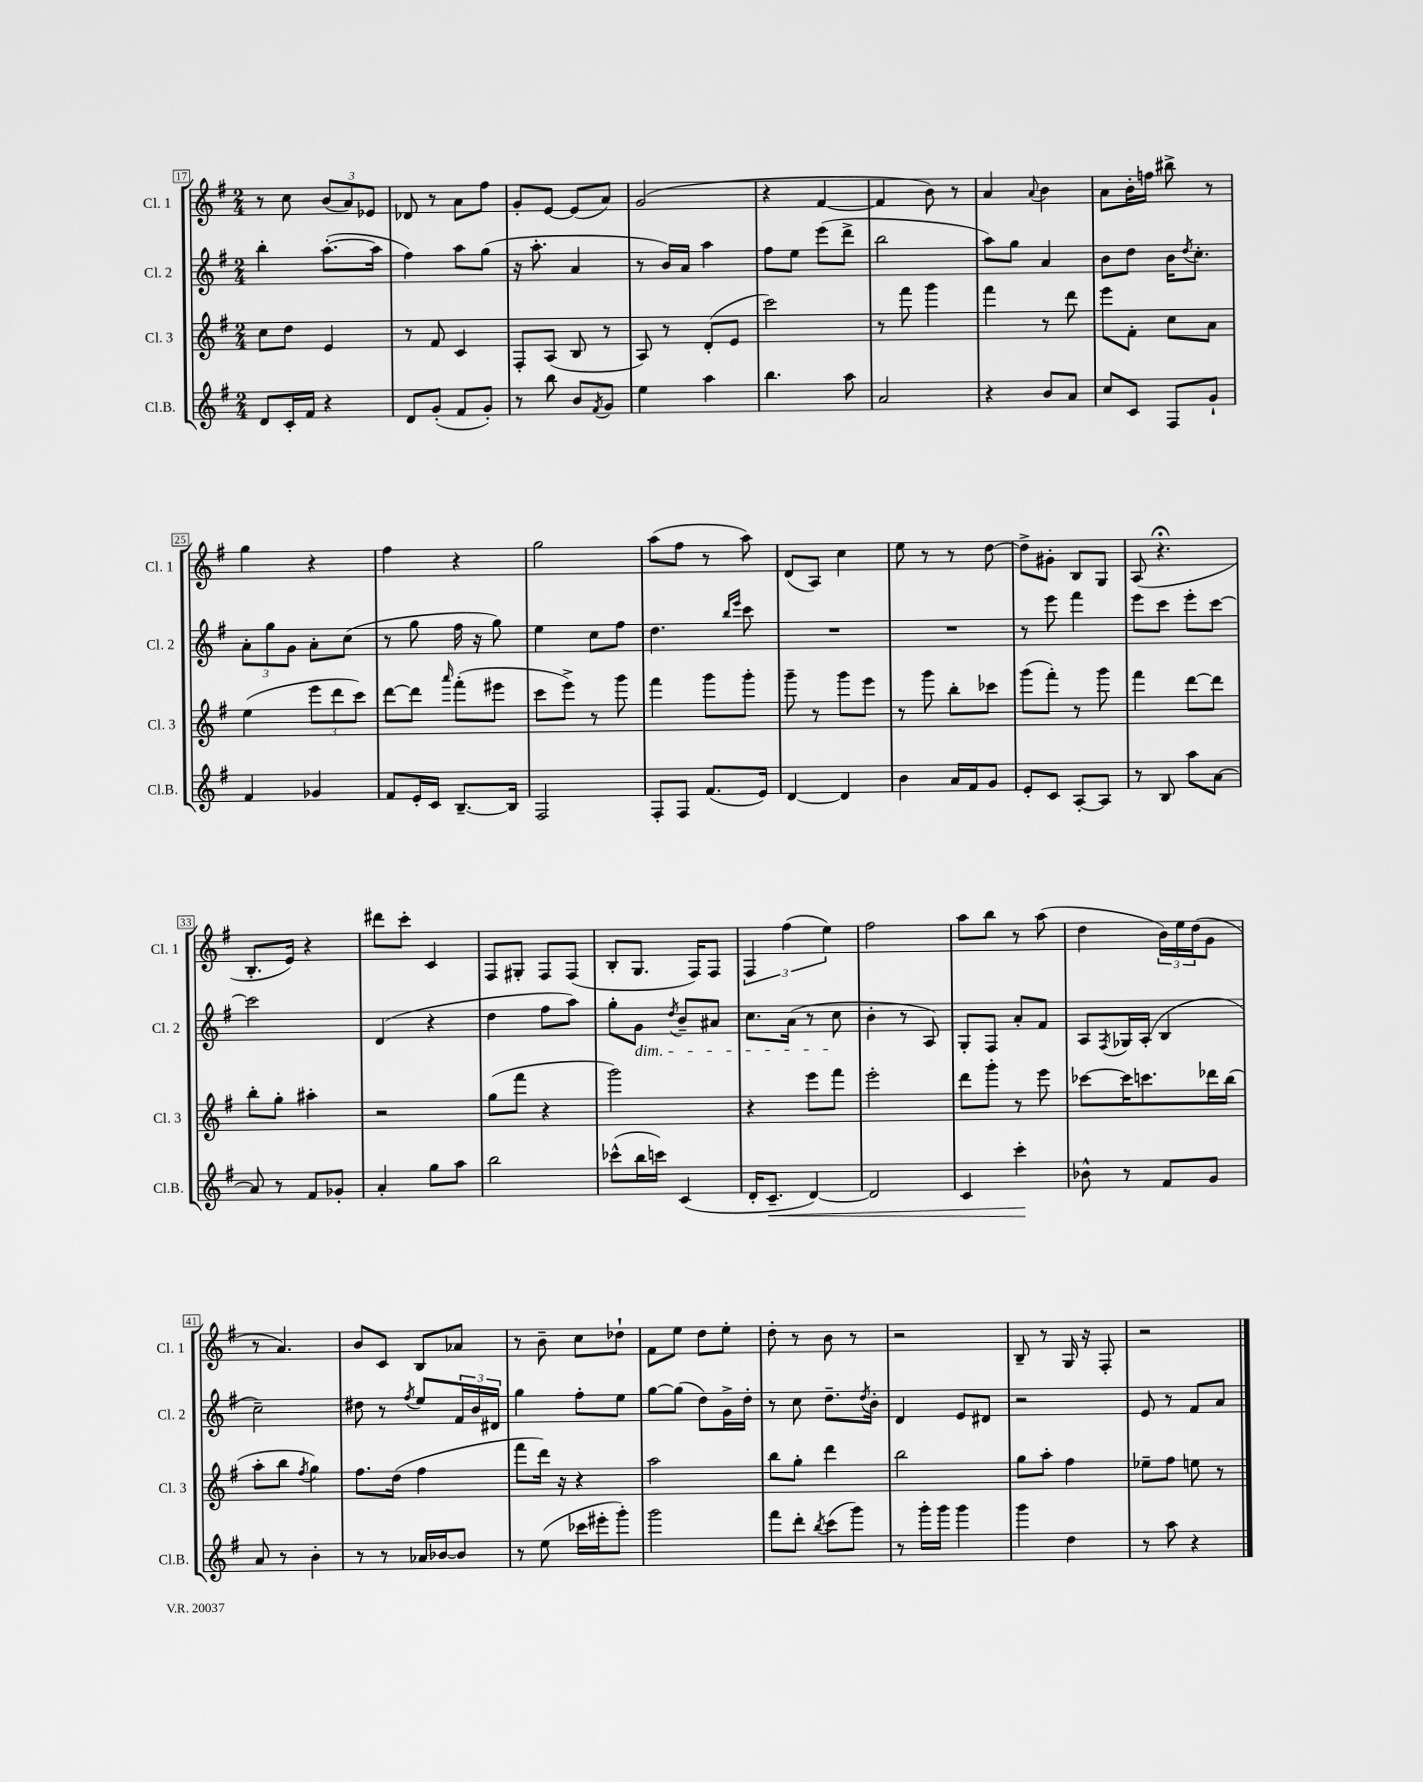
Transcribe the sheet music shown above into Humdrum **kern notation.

**kern	**kern	**kern	**kern
*staff4	*staff3	*staff2	*staff1
*clefG2	*clefG2	*clefG2	*clefG2
*k[f#]	*k[f#]	*k[f#]	*k[f#]
*M2/4	*M2/4	*M2/4	*M2/4
8d	8cc	4bb'	8r
16c'	8dd	.	8cc
16f#	.	.	.
4r	4e	([8.aa'	(12b
.	.	.	12a)
.	.	.	12e-
.	.	16aa]	.
=	=	=	=
8d	8r	4ff#)	8d-
(8g'	8f#	.	8r
8f#	4c	8aa	8a
8g')	.	(8gg	8ff#
=	=	=	=
8r	8F#'	16r	8g'
.	.	8.aa'	.
8bb	(8A	.	[8e
8b	8B	4a	(8e]
8qf#	.	.	.
8g	8r	.	8a)
=	=	=	=
4ee	8A)	8r	(2g
.	8r	16b)	.
.	.	16a	.
4aa	(8d'	4aa	.
.	8e	.	.
=	=	=	=
4.bb	2ccc)	8ff#	4r
.	.	8ee	.
.	.	(8eee	[4f#
8aa	.	8ddd^	.
=	=	=	=
2a	8r	2bb	4f#]
.	8fff#	.	.
.	4ggg	.	8b)
.	.	.	8r
=	=	=	=
4r	4fff#	8aa)	4a
.	.	8gg	.
.	.	.	8qqa
8b	8r	4a	4b
8a	8ddd	.	.
=	=	=	=
8cc	8eee	8b	8a
8c	8f#'	8dd	16b'
.	.	.	16ff
8F#	8cc	16b	8bb#^
.	.	8qdd	.
.	.	8.cc'	.
8g`	8a	.	8r
=	=	=	=
4f#	(4ee	12a'	4gg
.	.	12gg	.
.	.	12g	.
4g-	12eee	8a'	4r
.	12ddd	.	.
.	.	(8cc	.
.	12ccc)	.	.
=	=	=	=
8f#	[8ddd	8r	4ff#
16e'	8ddd]	8gg	.
16c	.	.	.
.	16qqaaa	.	.
[8.B~	(8fff#'	16ff#	4r
.	.	16r	.
.	8eee#	8gg)	.
16B]	.	.	.
=	=	=	=
2F#	8ccc	4ee	2gg
.	8eee^)	.	.
.	8r	8cc	.
.	8ggg	8ff#	.
=	=	=	=
8F#'	4fff#	4.dd	(8aa
8F#	.	.	8ff#
(8.f#	8ggg	.	8r
.	.	16qqbb	.
.	.	16qqeee	.
.	8ggg'	8ccc	8aa)
16e)	.	.	.
=	=	=	=
[4d	8ggg~	2r	(8d
.	8r	.	8A)
4d]	8ggg	.	4cc
.	8eee	.	.
=	=	=	=
4b	8r	2r	8ee
.	8ggg	.	8r
16a	8bb'	.	8r
16f#	.	.	.
8g	8ccc-	.	[8dd
=	=	=	=
8e'	(8ggg	8r	8dd^]
8c	8fff#')	8eee	8g#'
[8A'	8r	4fff#	8B
8A]	8ggg	.	8G
=	=	=	=
8r	4fff#	8eee	(8A
8B	.	8ccc	4.r;
8aa	[8ddd	8eee'	.
[8a	8ddd]	[8ccc	.
=	=	=	=
8a]	8bb'	2ccc]	8.B'
8r	8gg'	.	.
.	.	.	16e)
8f#	4aa#'	.	4r
8g-'	.	.	.
=	=	=	=
4a'	2r	(4d	8ddd#
.	.	.	8ccc'
8gg	.	4r	4c
8aa	.	.	.
=	=	=	=
2bb	(8gg	4dd	8F#
.	8fff#	.	8G#'
.	4r	8ff#	8F#
.	.	8aa)	(8F#
=	=	=	=
(8ccc-^^	2ggg)	8gg'	8B'
16bb	.	8g	8.G
16ccc)	.	.	.
.	.	8qdd	.
(4c	.	8b~	.
.	.	.	16F#)
.	.	8a#	8F#
=	=	=	=
16d'	4r	8.cc	6F#
8.c~	.	.	.
.	.	.	(6ff#
.	.	(16a	.
[4d)	8eee	8r	.
.	.	.	6ee)
.	8fff#	8cc	.
=	=	=	=
2d]	2eee'	4b'	2ff#
.	.	8r	.
.	.	8A)	.
=	=	=	=
4c	8ddd	8G'	8aa
.	8ggg'	8F#	8bb
4ccc'	8r	8a'	8r
.	8eee	8f#	(8aa
=	=	=	=
8b-^^	[8ccc-	8A	4dd
.	.	8qF#	.
8r	16ccc-]	16G-	.
.	8.ccc	(16A'	.
8f#	.	4B	24b)
.	.	.	24ee
.	.	.	(24dd
8g	16ddd-	.	8g
.	(16bb	.	.
=	=	=	=
8a	8aa'	2cc~)	8r
8r	8bb	.	4.a)
.	8qff#	.	.
4b'	4gg)	.	.
=	=	=	=
8r	8.ff#	8dd#	8b
8r	.	8r	8c
.	(16dd	.	.
.	.	8qff#	.
16a-	4ff#	8ee	8B
[16b-	.	.	.
8b-]	.	24f#	8a-
.	.	24b	.
.	.	24d#	.
=	=	=	=
8r	8fff#	4gg	8r
(8ee	16ddd)	.	8b~
.	16r	.	.
16ccc-	4r	8ff#'	8cc
16eee#'	.	.	.
8ggg')	.	8ee	8dd-`
=	=	=	=
2ggg	2aa	[8gg	8f#
.	.	(8gg]	8ee
.	.	8dd)	8dd
.	.	16g^	8ee'
.	.	16dd'	.
=	=	=	=
8fff#	8bb	8r	8dd'
8ddd'	8gg'	8cc	8r
8qbb	.	.	.
(8ccc	4ddd	8.dd~	8b
8ggg)	.	.	8r
.	.	8qdd	.
.	.	16b'	.
=	=	=	=
8r	2bb	4d	2r
16ggg'	.	.	.
16ggg	.	.	.
4ggg	.	8e	.
.	.	8d#	.
=	=	=	=
4ggg	8gg	2r	8B~
.	8aa'	.	8r
4dd	4ff#	.	16G
.	.	.	16r
.	.	.	8F#'
=	=	=	=
8r	8ee-~	8e	2r
8aa	8ff#	8r	.
4r	8ee	8f#	.
.	8r	8a	.
==	==	==	==
*-	*-	*-	*-
